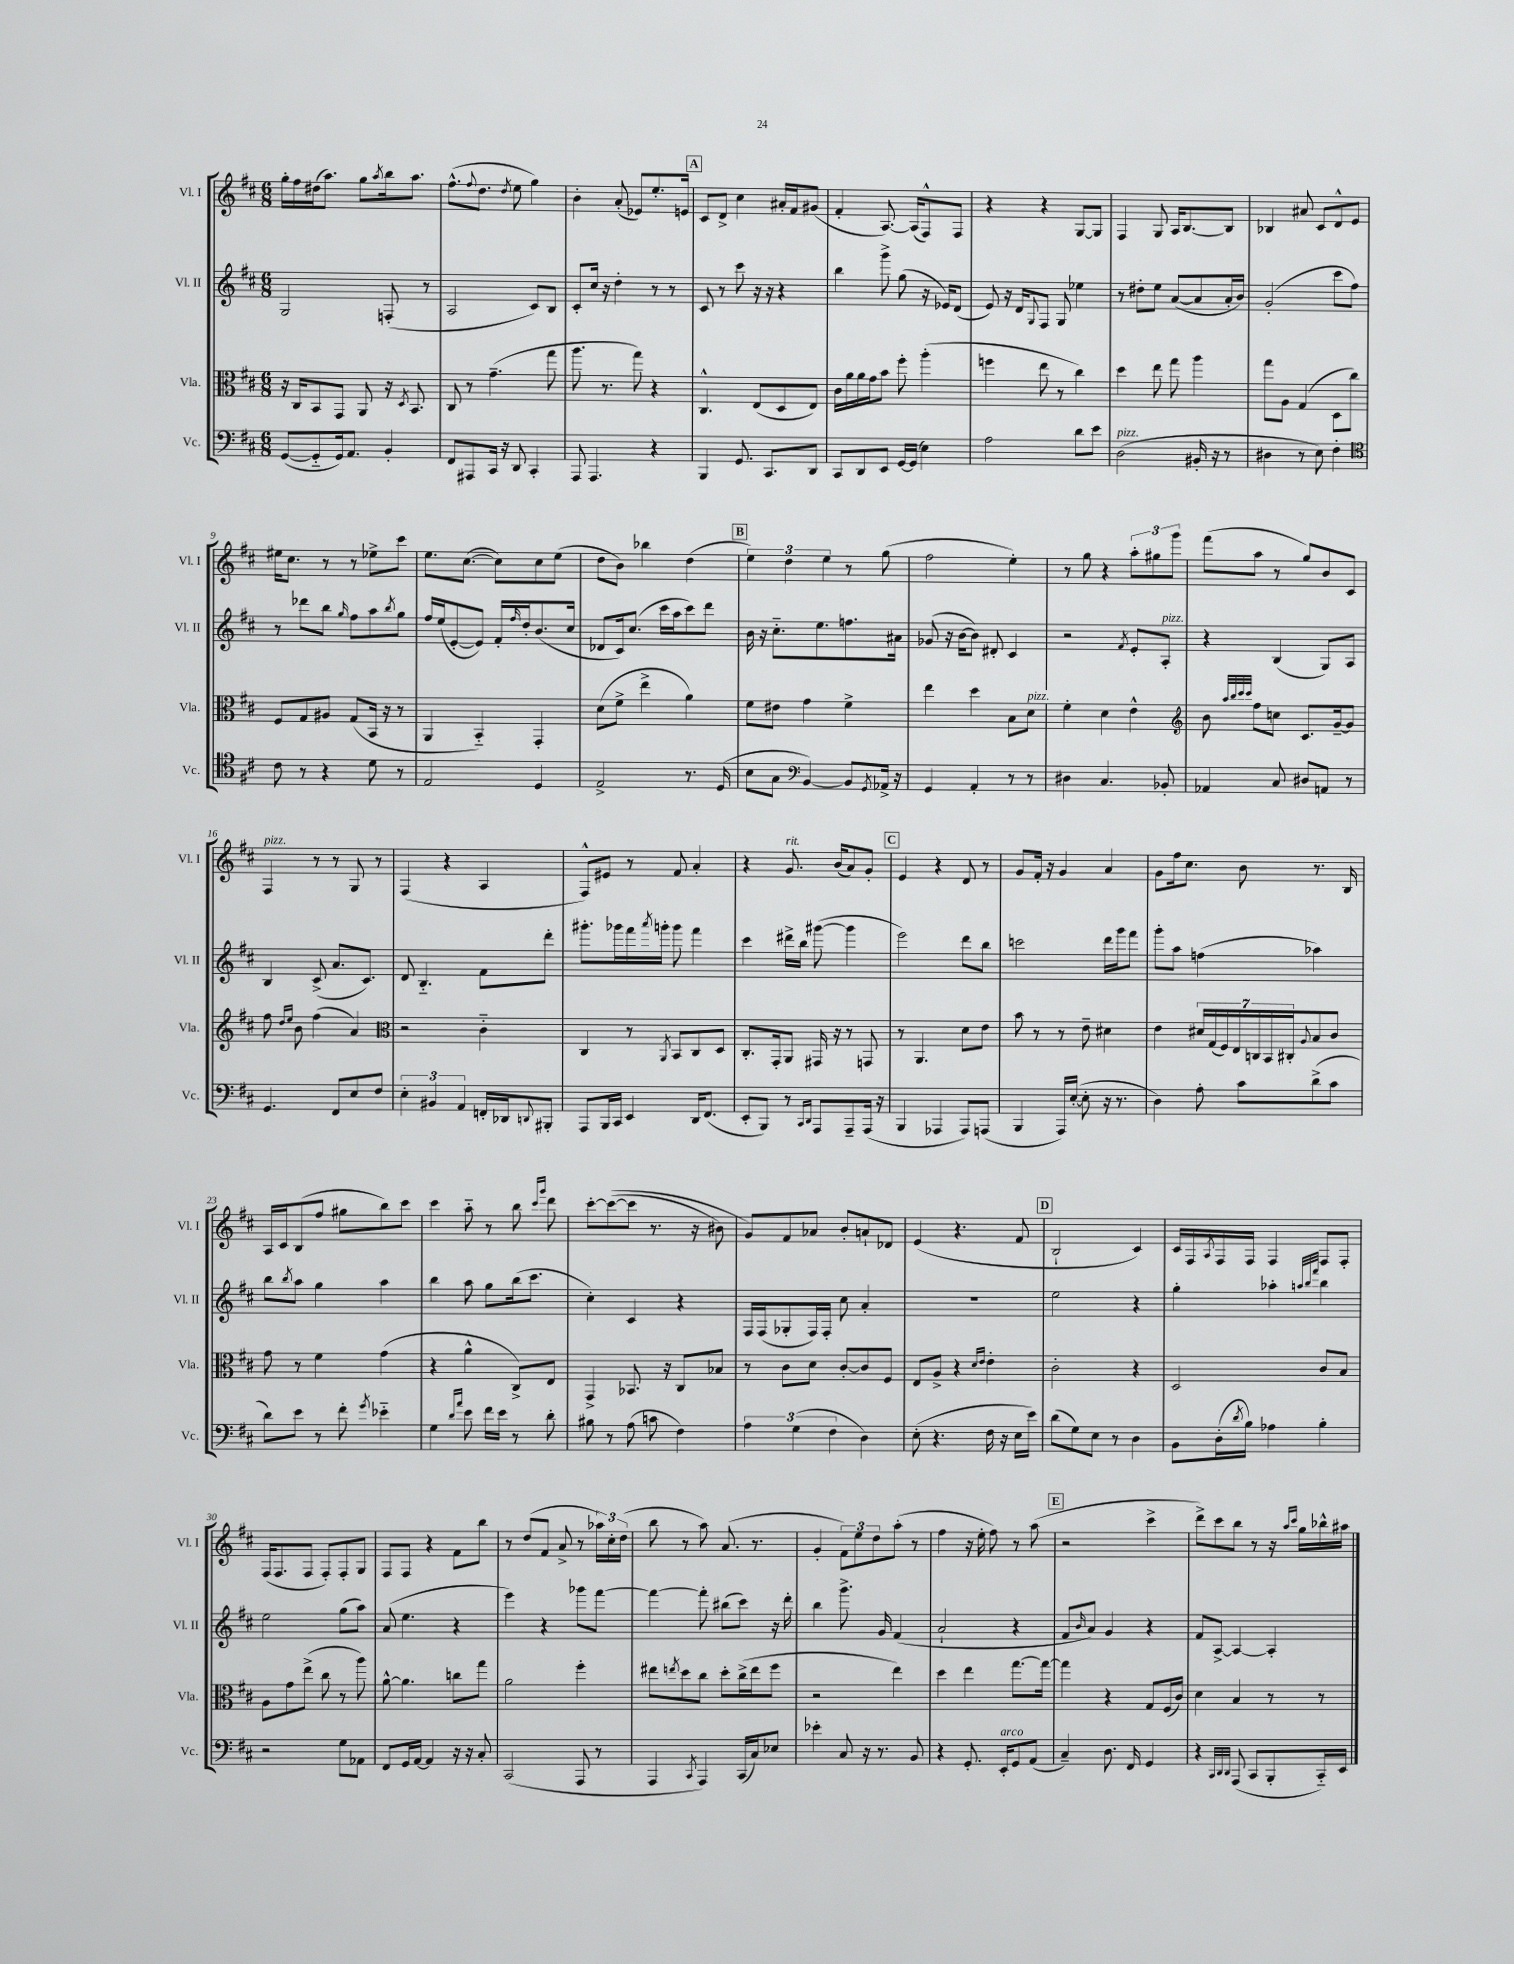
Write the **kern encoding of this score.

**kern	**kern	**kern	**kern
*part4	*part3	*part2	*part1
*staff4	*staff3	*staff2	*staff1
*I"Vc.	*I"Vla.	*I"Vl. II	*I"Vl. I
*I'Vc.	*I'Vla.	*I'Vl. II	*I'Vl. I
*clefF4	*clefC3	*clefG2	*clefG2
*k[f#c#]	*k[f#c#]	*k[f#c#]	*k[f#c#]
*M6/8	*M6/8	*M6/8	*M6/8
=1	=1	=1	=1
([8GG/L	16r	2G/	16gg'\LL
.	16C#/KL	.	16ff#\
8GG/]	8BB/	.	(16dd#X\J
.	.	.	8.aa\J)
16GG/k)	8GG/J	.	.
8.AA/J	.	.	.
.	8AA/	.	8gg\L
.	.	.	8qaa/
4BB'/	16r	(8Fn'/	16bb\k
.	8qD/	.	.
.	8.BB/	.	8.aa\J
.	.	8r	.
=2	=2	=2	=2
8FF#/L	8C#/	2A/	(8.ff#^^\L
8AAA#X/	8r	.	.
.	.	.	8qqff#/
.	.	.	8.dd\J
16CC#/Jk	(4.g~\	.	.
16r	.	.	.
.	.	.	8qdd/
8DD/	.	.	8ee\
4CC#'/	.	8c#/L)	4gg\)
.	8gg\	8B/J	.
=3	=3	=3	=3
8AAA/	8.aa\	8c#'/L	4b'\
4.AAA/	.	16cc#/Jk	.
.	8.r	16r	.
.	.	4dd'\	(8a'/
.	8gg\)	.	8e-X/L)
4r	4r	8r	8.ee'/
.	.	8r	.
.	.	.	16en/Jk
!!LO:REH:place=s1:t=A
=4	=4	=4	=4
4BBB/	4.C#^^/	8c#/	8c#/L
.	.	8r	8d^/J
8.GG/	.	8ccc#\	4cc#\
.	(8E/L	16r	.
8.CC#/L	.	16r	.
.	8D/	4r	16a#X'/LL
.	.	.	16f#/J
8DD/J	8E/J)	.	(8g#X/J
=5	=5	=5	=5
8CC#/L	16c#\LL	4bb\	4f#'/
.	16a\	.	.
8DD/	16a\	.	.
.	16g\J	.	.
8EE/J	8b\J	8ggg^\	[8.A/)
[16GG/LL	8ff#'\	(8gg\	.
(16GG/JJ]	.	.	(16A/KL]
4E\)	(4aa'\	16r	8F#^^/)
.	.	16e-X/KL)	.
.	.	(8d/J	8F#/J
=6	=6	=6	=6
2A\	4ffn\	8e/)	4r
.	.	16r	.
.	.	16d/KL	.
.	.	8qqG/	.
.	8ee\	8F#/J	4r
.	8r	8G/	.
8d\L	4cc#\)	4ee-X\	[8G/L
8e\J	.	.	8G/J]
=7	=7	=7	=7
!LO:TX:a:i:t=pizz.	!	!	!
(2D\	4dd\	8r	4F#/
.	.	8dd#X'\L	.
.	8ee\	8ee\J	8G/
.	8gg\	([8a/L	16A/KL
.	.	.	[8.B/
16BB#X'/	4aa\	8a/]	.
16r	.	.	.
8r	.	16a'/L	8B/J]
.	.	16b/JJ)	.
=8	=8	=8	=8
4D#X\	8gg\L	(2g'/	4B-X/
.	8A\J	.	.
8r	(4G/	.	8a#X/
8E\)	.	.	8c#/L
4F#'\	8D\L	8ccc#\L	8d^^/
.	8cc#\J)	8ff#\J)	8e/J
!!LO:LB:g=z
=9	=9	=9	=9
*clefC4	*	*	*
8c#\	8F#/L	8r	16ee#X\KL
.	.	.	8.cc#\J
8r	8G/	8ddd-X\L	.
4r	8A#X/J	8bb\J	8r
.	.	16qqgg/	.
.	(8G/L	8ff#\L	8r
8d\	16BB/Jk	8aa\	8ee-X^\L
.	16r	.	.
.	.	8qbb/	.
8r	8r	8gg\J	8ccc#\J
=10	=10	=10	=10
2E/	4AA/	16ff#/LL	8.ee\L
.	.	(16ee/J	.
.	.	[8e'/	.
.	.	.	([8.cc#\J
.	4BB/)	8e/J])	.
.	.	16f#'/LL	8cc#\L])
.	.	16qqff#/	.
.	.	16dd'/J	.
4D/	4GG'/	(8.b/	8cc#\
.	.	.	(8ee\J
.	.	16cc#/Jk	.
=11	=11	=11	=11
2E^/	(8d\L	8d-X/L	8dd\L
.	8f#^\J	16c#/k)	8b\J)
.	.	(8.cc#/J	.
.	4ee^\	.	4bb-X\
.	.	16ccc#\LL	.
.	.	16aa\J	.
8.r	4a\)	8ccc#\)	(4dd\
.	.	8ddd\J	.
(16D/	.	.	.
!!LO:REH:place=s1:t=B
=12	=12	=12	=12
8B\L	8f#\L	16b\	6ee\)
.	.	16r	.
8G\J	8e#X\J	8.cc#\L	.
.	.	.	6dd\
*clefF4	*	*	*
[4BB/)	4g\	.	.
.	.	8.ee\	.
.	.	.	6ee\
8BB/L]	4f#^\	8.ffn\	8r
8qGG/	.	.	.
16AA-X^/Jk	.	.	(8gg\
16r	.	16a#X\Jk	.
=13	=13	=13	=13
4GG/	4ee\	(8g-X/	2ff#\
.	.	16r	.
.	.	[16b\KL	.
4AA'/	4dd\	8b\J])	.
.	.	8d#X'/	.
8r	8B\L	4c#/	4ee'\)
!	!LO:TX:a:i:t=pizz.	!	!
8r	8d\J	.	.
=14	=14	=14	=14
4D#X\	4f#'\	2r	8r
.	.	.	8gg\
4.C#/	4d\	.	4r
.	.	8qf#/	.
.	4e^^\	8e'/L	12aa'\L
.	.	.	12gg#X\
!	!	!LO:TX:a:i:t=pizz.	!
8BB-X'/	.	8A'/J	.
.	.	.	12ggg\J
=15	=15	=15	=15
*	*clefG2	*	*
4AA-X/	8b\	4r	(8fff#\L
.	32qqaa/LLL	.	.
.	32qqbb/	.	.
.	32qqccc#/	.	.
.	32qqccc#/JJJ	.	.
.	8ff#\L	.	8aa\J
8C#/	8ccn\J	(4B/	8r
8D#X/L	8.c#/L	.	8gg/L)
8AAn/J	.	8G/L)	8b/
.	[16g~/k	.	.
8r	8g/J]	8A/J	8c#/J
!!LO:LB:g=z
=16	=16	=16	=16
!	!	!	!LO:TX:a:i:t=pizz.
4.GG/	8ff#\	4B/	4F#/
.	16qqdd/LL	.	.
.	16qqee/JJ	.	.
.	8b\	.	.
.	(4ff#\	(8c#^/	8r
8FF#/L	.	8.a/L	8r
8E/	4a/)	.	8G/
.	.	8.c#/J)	.
8F#/J	.	.	8r
=17	=17	=17	=17
*	*clefC3	*	*
6E'\	2r	8d/	(4F#/
.	.	4.B/	.
6BB#X/	.	.	.
.	.	.	4r
6AA/	.	.	.
16FFn'/LL	4c#\	8f#\L	4A/
16DD-X/J	.	.	.
8qqDDn/	.	.	.
8BBB#X'/J	.	8ddd'\J	.
=18	=18	=18	=18
8AAA/L	4C#/	8.ggg#X'\L	8F#^^/L)
16BBB/L	.	.	8e#X/J
16CC#/JJ	.	16ggg-X\L	.
4EE/	8r	16fff#\	8r
.	.	8qaaa/	.
.	.	16gggn'\JJ	.
.	8qAA/	.	.
.	8BB/L	8ggg\	8f#/
16DD/KL	8C#/	4fff#\	4a'/
(8.FF#/J	.	.	.
.	8D/J	.	.
=19	=19	=19	=19
8EE'/L	8.C#'/L	4ccc#\	4r
8BBB/J)	.	.	.
.	16GG'/k	.	.
!	!	!	!LO:TX:a:i:t=rit.
8r	8AA/J	16ddd#X^\LL	8.g/
.	.	16bb\JJ	.
16qqCC#/LL	.	.	.
16qqDD/JJ	.	.	.
8AAA/L	16GG#X/	([8ggg#X\	.
.	16r	.	(16b/KL
8AAA~/	8r	4ggg#\]	8a/)
(16AAA/Jk	8GGn/	.	8g'/J
16r	.	.	.
!!LO:REH:place=s1:t=C
=20	=20	=20	=20
4BBB/	8r	2eee\)	4e/
.	4.AA/	.	.
4AAA-X/	.	.	4r
8AAA-/L)	8d\L	8ddd\L	8d/
(8AAAn/J	8e\J	8bb\J	8r
=21	=21	=21	=21
4BBB/	8b\	2cccn\	8g/L
.	8r	.	16f#'/Jk
.	.	.	16r
16AAA/LL)	8r	.	4g/
([16E'/JJ	.	.	.
8E'\]	8e~\	.	.
16r	4d#X\	16ddd\LL	4a/
8.r	.	16ggg\J	.
.	.	8fff#\J	.
=22	=22	=22	=22
4D\)	4e\	8ggg'\L	8g\L
.	.	8aa\J	16ff#\k
.	.	.	8.cc#\J
8A'\	28d#X/LL	(4ffn\	.
.	(28G/	.	.
.	28F#/)	.	.
.	28E/	.	.
8c#\L	.	.	8b\
.	28Cn/	.	.
.	28BB/	.	.
.	28C#X'/J	.	.
.	8qqA/	.	.
(8d^\	8B/	4aa-X\)	8.r
8c#\J	8c#/J	.	.
.	.	.	16B/
!!LO:LB:g=z
=23	=23	=23	=23
8d\L)	8g\	8bb\L	16A/LL
.	.	.	16c#/J
.	.	8qbb/	.
8e\J	8r	8aa\J	(8B/
8r	4f#\	4gg\	8ff#/J
8f#'\	.	.	8gg#X\L
8qg/	.	.	.
4e-X\	(4g\	4aa\	8bb\)
.	.	.	8ccc#\J
=24	=24	=24	=24
4G\	4r	4bb\	4ccc#\
16qqd/LL	.	.	.
16qqa/JJ	.	.	.
8e\	4a^^\	8aa\	8aa\
16f#\LL	.	8gg\L	8r
16e\JJ	.	.	.
8r	8C#^/L)	(16bb\k	8bb\
.	.	8.ccc#\J	.
.	.	.	16qqccc#/LL
.	.	.	16qqggg/JJ
8d'\	8E/J	.	8ddd\
=25	=25	=25	=25
8B#X\	4GG^/	4cc#'\)	[8ccc#'\L
8r	.	.	((8ccc#\_
(8A\	8.BB-X/	4c#/	8ccc#\J]
8cn\	.	.	8.r
.	16r	.	.
4F#\)	8C#/L	4r	.
.	.	.	16r
.	8B-X/J	.	8b#X\)
=26	=26	=26	=26
6A\	8r	16F#/LL	8g/L)
.	.	(16F#/J	.
.	8c#\L	8G-X'/	8f#/
(6G\	.	.	.
.	8d\J	16F#/L)	8a-X/J
.	.	16F#'/JJ	.
6F#\	.	.	.
.	[8c#'/L	8cc#\	8b'/L
4D\)	8c#/]	4a'/	8an`/
.	8F#/J	.	8d-X/J
=27	=27	=27	=27
(8E'\	8E/L	2.r	(4e/
4.r	8A^/J	.	.
.	4r	.	4.r
.	16qqd/LL	.	.
.	16qqe/JJ	.	.
16F#\	4e'\	.	.
16r	.	.	.
16E\LL	.	.	8f#/
16e\JJ)	.	.	.
!!LO:REH:place=s1:t=D
=28	=28	=28	=28
(8d\L	2c#'\	2ee\	2B`/
8G\)	.	.	.
8E\J	.	.	.
8r	.	.	.
4D\	4r	4r	4c#/)
=29	=29	=29	=29
8BB\L	2D/	4gg'\	16c#/LL
.	.	.	16F#/
.	.	.	8qA/
(16D'\L	.	.	16F#/
8qd/	.	.	.
16B\JJ)	.	.	16F#/JJ
4A-X\	.	4aa-X'\	4F#/
.	.	32qqaan/LLL	.
.	.	32qqbb/	.
.	.	32qqfff#/JJJ	.
4B'\	8c#/L	4bb\	8F#/L
.	8B/J	.	8F#'/J
!!LO:LB:g=z
=30	=30	=30	=30
2r	8A\L	2ee\	(16F#/KL
.	.	.	8.F#/
.	8g\	.	.
.	(8ee^\J	.	8F#/J
.	8cc#\	.	8F#'/L)
8G\L	8r	(8gg\L	8F#'/
8AA-X\J	8aa\)	8aa\J)	8G/J
=31	=31	=31	=31
8FF#/L	[8a^^\	(8a/	8F#/L
16GG/L	4.a\]	4.ee\	8F#/J
[16AA/JJ	.	.	.
4AA/]	.	.	4r
16r	8ccn\L	4r	8f#\L
16r	.	.	.
8C#'/	8gg\J	.	8bb\J
=32	=32	=32	=32
(2CC#/	2a\	4eee\)	8r
.	.	.	(8dd/L
.	.	4r	8f#/J
.	.	.	8a^/
8AAA/	4ff#'\	8ggg-X\L	8r
8r	.	[8fff#\J	24aa-X\LL)
.	.	.	24cc#'\
.	.	.	(24dd\JJ
=33	=33	=33	=33
4AAA/	8ee#X\L	4fff#\_	8bb\
.	8qeen/	.	.
.	8dd\	.	8r
8qCC#/	.	.	.
4AAA/)	8cc#\J	8fff#'\]	8aa\)
.	8dd'\L	(8bb#X\L	(8.a/
(16CC#/LL	(16cc#^\L	8ccc#\J)	.
16C#/J)	16ee\J	.	8.r
8E-X/J	8ff#\J	16r	.
.	.	16ddd'\	.
=34	=34	=34	=34
4e-X'\	2r	4bb\	4g'/
8C#/	.	8.ggg^\	12f#\L)
.	.	.	12ee\
16r	.	.	.
.	.	.	12dd\
8.r	.	16g/	.
.	4ee\)	(4f#/	(8aa'\J
8BB/	.	.	8r
=35	=35	=35	=35
4r	4dd\	2a`/	4ff#\
8.GG'/	4ee\	.	16r
.	.	.	16ee'\
.	.	.	8ff#\)
!LO:TX:a:i:t=arco	!	!	!
16EE'/KL	.	.	.
8GG/	[8.gg\L	4r	8r
(8AA/J	.	.	(8aa\
.	16gg\Jk_	.	.
!!LO:REH:place=s1:t=E
=36	=36	=36	=36
4C#~/)	4gg\]	8f#/L	2r
.	.	16qqb/	.
.	.	8a/J)	.
8.D\	4r	4g/	.
16FF#/	.	.	.
4GG/	8G/L	4r	4ccc#^\
.	(16F#/L	.	.
.	16c#/JJ)	.	.
=37	=37	=37	=37
4r	4d\	8f#/L	8ddd^\L)
.	.	[8A^/J	8ccc#\
32qqCC#/LLL	.	.	.
32qqDD/	.	.	.
32qqDD/JJJ	.	.	.
(8AAA/	4B/	4A/_	8bb\J
8CC#/L	.	.	8r
8BBB'/	8r	4A'/]	16r
.	.	.	16qqaa/LL
.	.	.	16qqccc#/JJ
.	.	.	16gg\LL
16CC#/L)	8r	.	16bb-X^^\
16EE/JJ	.	.	16aa#X\JJ
==	==	==	==
*-	*-	*-	*-
